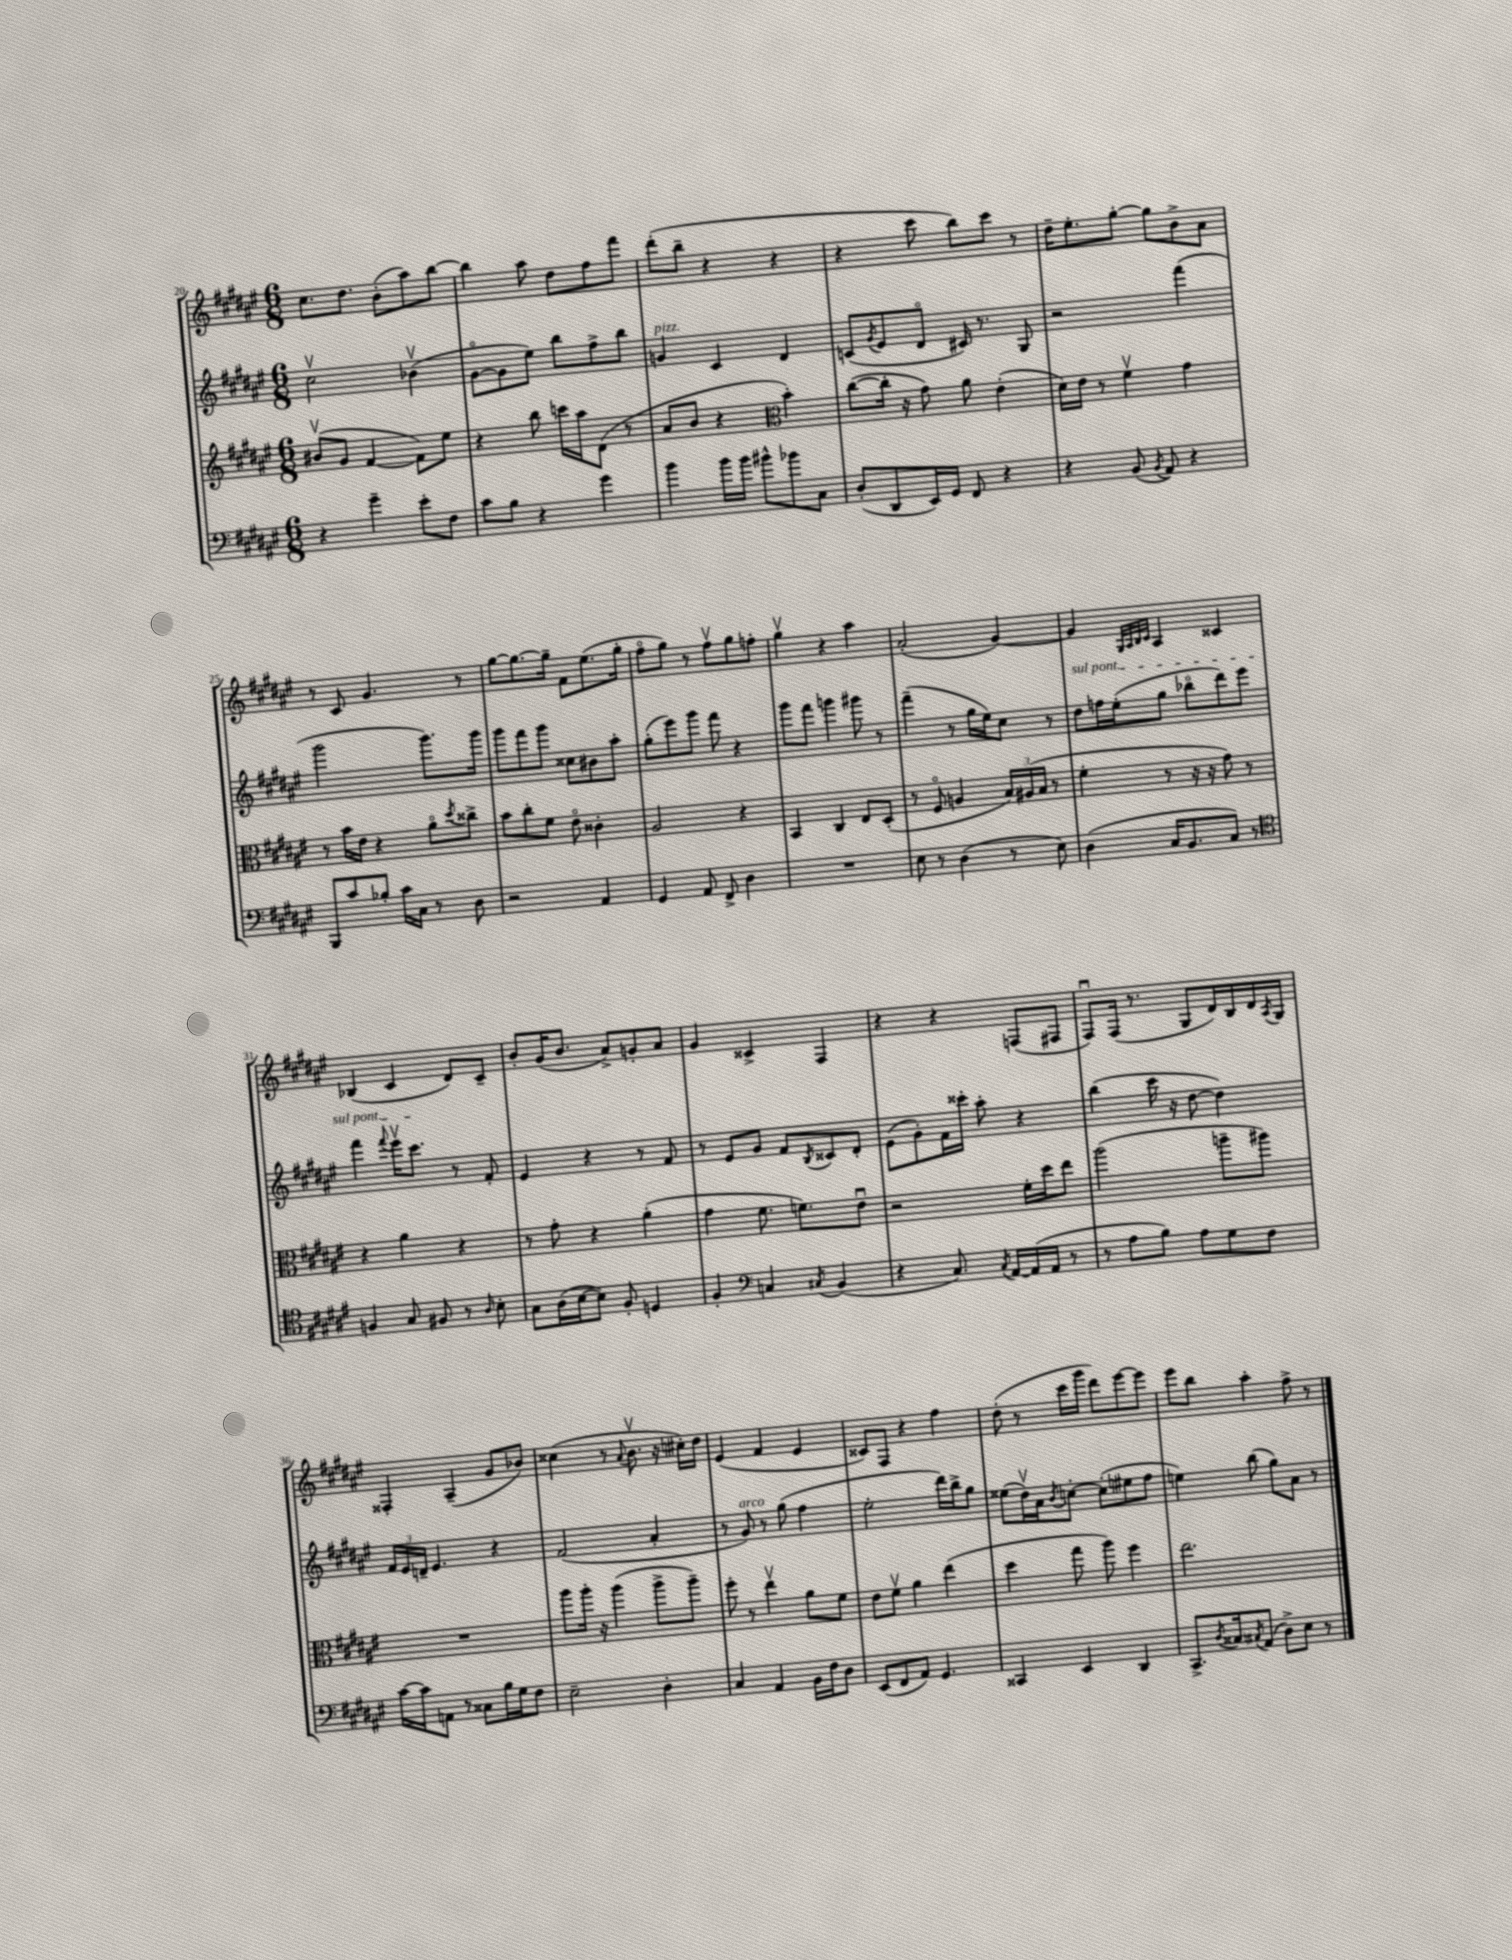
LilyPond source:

<<
\new StaffGroup <<
\new Staff = "s0" {
    \clef treble \key fis \major \numericTimeSignature \time 6/8
    cis''8. dis''8. b'8-.( ais''8) b''8~ |
    b''4 ais''8 dis''8 fis''8 fis'''8 |
    dis'''8-.( b''8-- r4 r4 |
    r4 cis'''8 b''8) cis'''8 r8 |
    dis''16-- eis''8.-. gis''8~-. gis''8 b'8-> ais'8 |
    r8 cis'8 gis'4. r8 |
    gis''8~ gis''8.~ gis''16-- fis'8 eis''8.( gis''16-. |
    fis''8\flageolet gis''8) r8 fis''8\upbow gis''8 f''8-. |
    gis''4\upbow r4 ais''4 |
    ais'2-.( gis'4~) |
    gis'4 \grace { gis32 ais32 b32 cis'32 } ais4 cisis'4 |
    bes4( cis'4 dis'8) cis'8-- |
    b'8-. gis'16( b'8. ais'8->) g'8-. ais'8 |
    gis'4 cisis'4-> fis4 |
    r4 r4 f8( fis8 |
    fis8\downbow) fis16( r8. gis8 dis'16) b16 dis'16 \acciaccatura { ais8 } gis16 |
    fisis4-. ais4--( gis'8 bes'8) |
    cisis''4( r8 \appoggiatura { ais'8 } b'8.\upbow r16 cis''16-.) dis''16 |
    eis'4( fis'4 eis'4 |
    cisis'8) fis8 r4 fis''4 |
    dis''8-.( r8 cis'''16 gis'''16 dis'''8) eis'''8~ eis'''8 |
    eis'''8 b''8 ais''4-. fis''8-> r8 \bar "|." |
}
\new Staff = "s1" {
    \clef treble \key fis \major \numericTimeSignature \time 6/8
    cis''2\upbow bes'4\upbow( |
    gis'8~\flageolet gis'8 eis''8) b''8 fis''8-> b''8 |
    g'4^\markup { \italic "pizz." } cis'4 dis'4 |
    c'8( \acciaccatura { gis'8 } eis'8 dis'8\flageolet cis'16) r8. gis8 |
    r2 fis'''4( |
    gis'''2 gis'''8.) gis'''16 |
    gis'''8 fis'''8 gis'''8 cisis''8 bis'8 ais''8-. |
    gis''8-.( eis'''8) gis'''8 fis'''8 r4 |
    gis'''8 fis'''8 g'''4 gis'''8 r8 |
    fis'''4--( r8 gis''16 eis''16) cis''8 r8 |
    \once \override TextSpanner.bound-details.left.text = \markup { \italic "sul pont." } dis''8\startTextSpan f''16 eis''16-.( gis''8 bes''8\flageolet dis'''8) eis'''8 |
    fis'''4 \appoggiatura { fis'''8 } eis'''16\upbow cis'''8.\stopTextSpan r8 fis'8-. |
    eis'4 r4 r8 fis'8 |
    r8 eis'8 gis'8 fis'8 \acciaccatura { b8 } cisis'8 dis'8-. |
    eis'8( gis'8-.) fis'16 cisis'''16-. ais''8-. r4 |
    b''4( cis'''16 r16 dis''8~ dis''4) |
    \tuplet 3/2 { fis'16 eis'16 d'16-- } eis'4. r4 |
    fis'2( ais'4-. |
    r8 gis'8^\markup { \italic "arco" }) r8 gis''8( fis''4 |
    eis''2-. dis'''16) b''16-> gis''8 |
    eisis''8( dis''16\upbow) ais'16 \acciaccatura { b'8 } c''8~-. c''8-.( eis''8 fis''8 |
    e''4) b''8( gis''8) ais'8 r8 \bar "|." |
}
\new Staff = "s2" {
    \clef treble \key fis \major \numericTimeSignature \time 6/8
    bis'8\upbow( gis'8 fis'4~ fis'8) eis''8 |
    r4 b''8 c'''16 ais''16 dis'8( r8 |
    ais'8 b'8 r4 \clef alto b'4-.) |
    cis''8~( cis''16-. r16 gis'8) ais'8 eis'4-.( |
    dis'16) eis'16 r8 fis'4\upbow gis'4 |
    r8 b'16 eis'16 r4 ais'8\flageolet \acciaccatura { dis''8 } cisis''8-> |
    b'8 cis''8-. fis'8 eis'8\flageolet cisis'4-. |
    ais2 r4 |
    b,4 cis4 eis8 dis8-.( |
    r8 fis8\flageolet a4 \tuplet 3/2 { b16) ais16( b16 } r8 |
    fis'4-. r8 r16 r16 gis'8) r8 |
    r4 ais'4 r4 |
    r8 gis'8-. r4 ais'4-.( |
    gis'4 fis'8. f'8.) eis'8\downbow |
    r2 fis'16-. dis''16 eis''8 |
    ais''2( a''8-- ais''8) |
    R2. |
    ais''8 ais''16-. r16 ais''4( ais''8-> ais''8--) |
    fis''8-. r8 eis''4\upbow ais'8 fis'8 |
    eis'8 fis'8\upbow ais'4 eis''4( |
    dis''4 gis''8 ais''8) fis''4 |
    eis''2. \bar "|." |
}
\new Staff = "s3" {
    \clef bass \key fis \major \numericTimeSignature \time 6/8
    r4 gis'4-- eis'8-. fis8 |
    cis'8 b8 r4 gis'4 |
    b'4 b'16 b'16 bis'8-^ bes'8 cis8 |
    dis8-.( dis,8 eis,16) gis,16 fis,8 r4 |
    r4 b,8( \acciaccatura { b,8 } ais,8) r4 |
    b,,8 cis'8 bes8-. cis'16 cis16 r8 dis8 |
    r2 ais,4 |
    gis,4 ais,8 fis,8-> dis4 |
    R2. |
    eis8 r8 dis4( r8 eis8) |
    dis4( cis16 b,8. cis8) r8 |
    \clef tenor f4 gis8 fis8 r8 \grace { ais16 } b8-. |
    gis8 ais16( b16~ b8) fis8-. d4 |
    fis4-. \clef bass c4 \acciaccatura { cis8 } b,4( |
    r4 cis8.) \acciaccatura { cis8 } ais,16~ ais,16( ais,16 r8 |
    r8 ais8 b8) ais8 gis8 fis8 |
    cis'16~ cis'16 a,8 r8 cisis8 b16 gis16 fis8 |
    eis2-- dis4-. |
    cis4 ais,4 b,16 fis16 dis8 |
    eis,8( fis,8 ais,8) gis,4. |
    cisis,4 eis,4 dis,4 |
    cis,8.-> \acciaccatura { dis8 } cisis16 \acciaccatura { cis8 } ais,8( dis8->) eis8 r8 \bar "|." |
}
>>
>>
\layout { \context { \Score currentBarNumber = #20 } }
